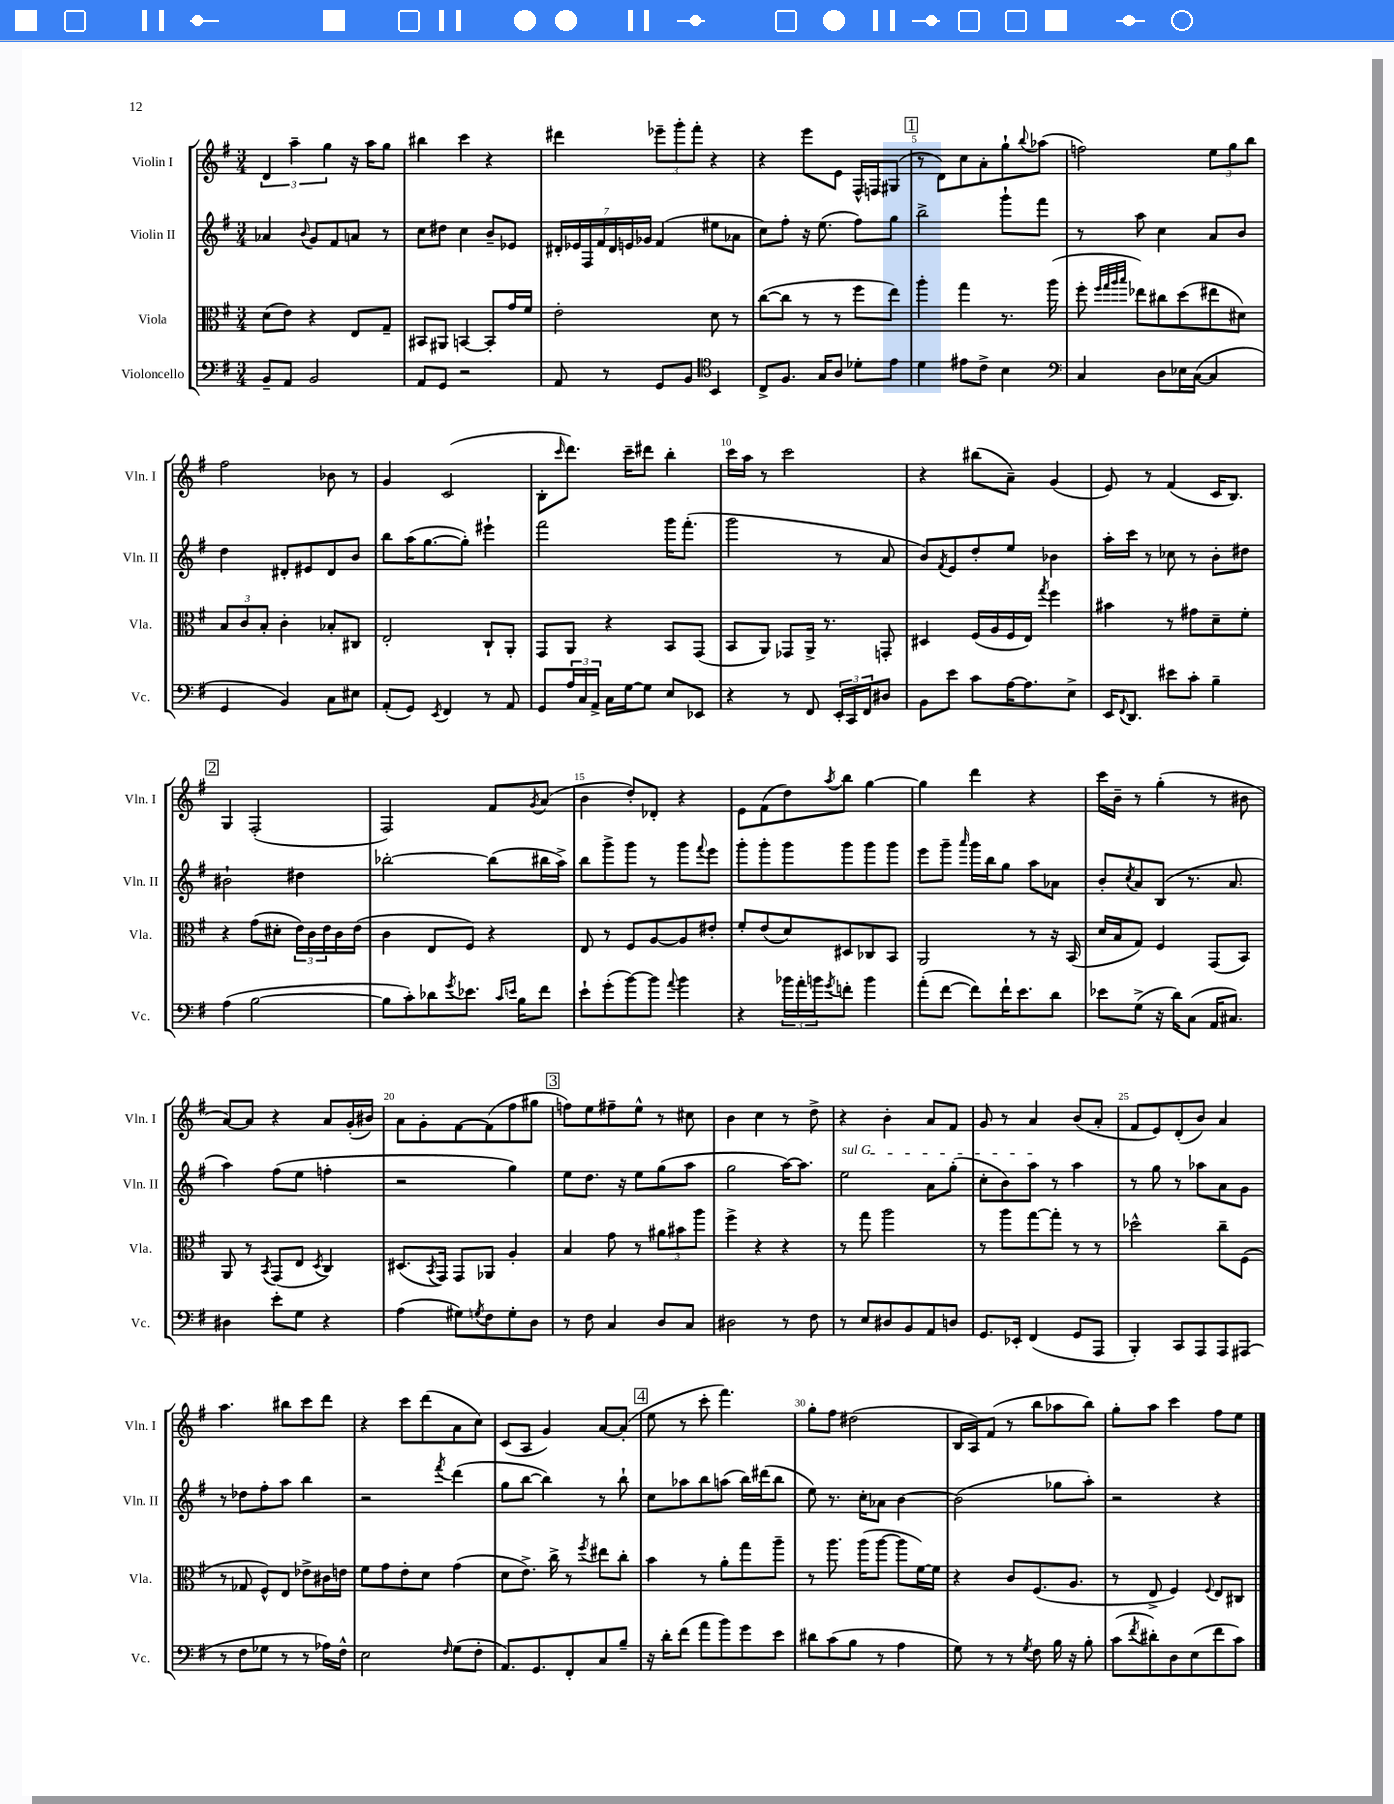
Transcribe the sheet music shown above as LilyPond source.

<<
\new StaffGroup <<
\new Staff = "s0" \with { instrumentName = "Violin I" shortInstrumentName = "Vln. I" } {
    \clef treble \key g \major \numericTimeSignature \time 3/4
    \tuplet 3/2 { d'4 a''4-- g''4 } r16 a''16 g''8 |
    bis''4 c'''4 r4 |
    dis'''4 \tuplet 3/2 { ees'''8-- g'''8-. fis'''8-. } r4 |
    r4 e'''8 e'8 fis16-^ f16 gis8( |
    \mark \markup { \box "1" } r8 d'8) c''8 a'8-. g''8-! \appoggiatura { b''8 } aes''8( |
    f''2) \tuplet 3/2 { e''8 g''8 b''8 } |
    fis''2 bes'8 r8 |
    g'4 c'2( |
    b8-. \grace { c'''16 } d'''8.) c'''16-- dis'''8 b''4-. |
    c'''16 a''16 r8 c'''2 |
    r4 bis''8( a'8--) g'4( |
    e'8) r8 fis'4( c'16 b8.) |
    \mark \markup { \box "2" } g4 fis2-.( |
    fis2) fis'8 \acciaccatura { g'8 } a'8( |
    b'4 d''8-.) des'8-. r4 |
    e'8 fis'8( d''8) \acciaccatura { a''8 } b''8 g''4~ |
    g''4 d'''4 r4 |
    c'''16 b'16-- r8 g''4-.( r8 bis'8 |
    a'8~) a'8 r4 a'8 g'16-.( bis'16) |
    a'8 g'8-. fis'8~ fis'8( fis''8 gis''8 |
    \mark \markup { \box "3" } f''8) e''8 fis''8-- e''8-^ r8 cis''8 |
    b'4 c''4 r8 d''8-> |
    r4 b'4-. a'8 fis'8 |
    g'8 r8 a'4 b'8( a'8-. |
    fis'8 e'8) d'8-.( b'8) a'4 |
    a''4. bis''8 c'''8 d'''8 |
    r4 c'''8 d'''8( a'8 c''8) |
    c'8( a8 g'4) a'8~ a'8-.( |
    \mark \markup { \box "4" } e''8 r8 c'''8-. fis'''4.) |
    g''8-. fis''8 dis''2( |
    b16 a16) fis'8( r8 b''8 aes''8 b''8) |
    g''8-. a''8 c'''4 fis''8 e''8 \bar "|." |
}
\new Staff = "s1" \with { instrumentName = "Violin II" shortInstrumentName = "Vln. II" } {
    \clef treble \key g \major \numericTimeSignature \time 3/4
    aes'4 \appoggiatura { b'8 } g'8 fis'8 a'8 r8 |
    c''8 dis''8 c''4 b'8-- ees'8 |
    \tuplet 7/4 { dis'16-. ees'16 fis16 fis'16 dis'16 e'16 ges'16 } fis'4( eis''8 aes'8 |
    c''8) fis''8-. r16 e''8.( fis''8) g''8 |
    \mark \markup { \box "1" } b''2-> g'''8-! fis'''8 |
    r8 a''8 c''4 a'8 b'8 |
    d''4 dis'8-. eis'8 dis'8 b'8 |
    b''8 a''16( g''8.~ g''8-.) eis'''4-! |
    fis'''2 g'''16 fis'''8.-.( |
    g'''2 r8 a'8 |
    b'8) \acciaccatura { fis'8 } e'8 d''8-. e''8 bes'4 |
    a''16-. c'''16 r8 ces''8 r8 b'8-. dis''8 |
    \mark \markup { \box "2" } bis'2-! dis''4 |
    bes''2~-. bes''8( bis''16 a''16->) |
    b''8 g'''8-> g'''8 r8 g'''8 \appoggiatura { fis'''8 } e'''8 |
    g'''8-. g'''8-. g'''8 g'''8 g'''8 g'''8 |
    e'''8 g'''8-- \grace { a'''16 } g'''16 b''16 g''8 a''8 aes'8 |
    b'8-. \acciaccatura { c''8 } a'8 b8( r8. a'8. |
    a''4) fis''8( e''8 f''4-. |
    r2 g''4) |
    \mark \markup { \box "3" } e''8 d''8. r16 e''8 g''8( a''8 |
    g''2 a''16~) a''8. |
    \once \override TextSpanner.bound-details.left.text = \markup { \italic "sul G" } e''2\startTextSpan a'8 g''8-.( |
    c''8-. b'8) a''8\stopTextSpan r8 a''4 |
    r8 g''8 r8 aes''8 a'8 g'8 |
    r8 des''8 fis''8-. a''8 b''4 |
    r2 \acciaccatura { fis'''8 } d'''4( |
    g''8 b''8~ b''4) r8 b''8-! |
    \mark \markup { \box "4" } c''8 aes''8 b''8 a''8( b''16) dis'''16( b''8 |
    e''8) r8. c''16-. aes'8 b'4~ |
    b'2( ges''8 a''8-.) |
    r2 r4 \bar "|." |
}
\new Staff = "s2" \with { instrumentName = "Viola" shortInstrumentName = "Vla." } {
    \clef alto \key g \major \numericTimeSignature \time 3/4
    d'8( e'8) r4 e8 g8-- |
    bis,8 ais,8 b,4~ b,8-. g'16 fis'16 |
    e'2-. d'8 r8 |
    c''8~( c''8 r8 r8 fis''8 e''8) |
    \mark \markup { \box "1" } a''4-. g''4 r8. a''16( |
    fis''8-. \grace { fis''32 g''32 a''32 b''32 } ees''8) cis''8 d''8( eis''8 dis'8) |
    \tuplet 3/2 { b8 c'8 b8-. } c'4-. bes8-. cis8 |
    e2-. c8-! a,8-. |
    g,8 a,8 r4 b,8 g,8( |
    b,8 a,8) ges,8 a,16-> r8. g,8-. |
    dis4 fis16( a16 fis16 e16) \acciaccatura { g''8 } fis''4 |
    bis'4 r8 gis'8 d'8-- fis'8-. |
    \mark \markup { \box "2" } r4 g'8( dis'8-. \tuplet 3/2 { e'16) c'16 e'16 } c'16 e'16( |
    c'4 e8 fis8) r4 |
    e8 r8 fis8 a8~ a8 eis'8-. |
    fis'8-. e'8( d'8) dis8 ces8 b,8 |
    a,2 r8 r16 b,16( |
    d'16 b16 g8) fis4 g,8( b,8) |
    a,8 r8 \acciaccatura { b,8 } g,8( e8 \acciaccatura { d8 } c4) |
    dis8.( \acciaccatura { b,8 } g,16) g,8 aes,8 a4-. |
    \mark \markup { \box "3" } b4 g'8 r8 \tuplet 3/2 { ais'8 bis'8 a''8 } |
    fis''4-> r4 r4 |
    r8 g''8 a''2 |
    r8 a''8 g''8~ g''8-. r8 r8 |
    des''2-^ c''8-- fis8( |
    r8 ges8 fis8-^) e8 ees'8-> cis'16 e'16 |
    fis'8 g'8 e'8-. d'8 g'4( |
    d'8 e'8.->) c''16-> r8 \acciaccatura { fis''8 } eis''8 c''8-. |
    \mark \markup { \box "4" } b'4 r8 a'8-. g''8 a''8-- |
    r8 a''8. a''16( a''8~ a''8 fis'16~) fis'16 |
    r4 c'8 fis8.( a8. |
    r8 e8-> fis4) \appoggiatura { fis8 } e8 cis8 \bar "|." |
}
\new Staff = "s3" \with { instrumentName = "Violoncello" shortInstrumentName = "Vc." } {
    \clef bass \key g \major \numericTimeSignature \time 3/4
    b,8-- a,8 b,2 |
    a,8 g,8 r2 |
    a,8 r8 g,8 b,8 \clef tenor b,4 |
    c8-> fis8. g16 a8 des'8-. e'8 |
    \mark \markup { \box "1" } d'4 eis'8 c'8-> b4 |
    \clef bass c4 d8 ees16 c16~( c4 |
    g,4 b,4) c8 eis8 |
    a,8-.( g,8) \acciaccatura { e,8 } fis,4 r8 a,8 |
    g,8 \tuplet 3/2 { a16 c16 a,16-> } c16 g16~ g8 e8 ees,8 |
    r4 r8 fis,8 \tuplet 3/2 { e,16-. c,16 fis,16 } dis8 |
    b,8 e'8 c'8 a16~ a8. e8-> |
    e,16 \appoggiatura { fis,8 } d,8. eis'8 c'8-. b4-- |
    \mark \markup { \box "2" } a4( b2~ |
    b8 c'8-.) des'8 \acciaccatura { g'8 } ees'8. \grace { c'16 e'16 } b16 fis'8 |
    e'8-! g'8-.( b'8~) b'8 \appoggiatura { a'8 } b'4 |
    r4 \tuplet 3/2 { bes'16 a'16-. b'16 } \acciaccatura { g'8 } f'8-. b'4 |
    a'8-.( fis'8~ fis'8) fis'16-! e'8. d'8 |
    ees'8 g8->( r16 d'16) c8( a,16 cis8.) |
    dis4 e'8-. g8 r4 |
    a4( gis8) \acciaccatura { g8 } fis8 g8-. d8 |
    \mark \markup { \box "3" } r8 fis8 c4 d8 c8 |
    dis2 r8 fis8 |
    r8 e8 dis8 b,8 a,8 d8 |
    g,8. ees,16-. fis,4( g,8 a,,8 |
    b,,4-.) c,8 a,,8 a,,8 ais,,8( |
    r8 fis8 ges8 r8 r8 aes16) fis16-^ |
    e2 \grace { fis16 } g8( fis8-. |
    a,8.) g,8. fis,8-. c8 b8-- |
    \mark \markup { \box "4" } r16 d'16-. fis'8( a'8 b'8) g'8 e'8 |
    dis'8 c'8( b8 r8 a4 |
    g8) r8 r8 \acciaccatura { g8 } fis8 b16 r16 b8-. |
    c'8( \acciaccatura { fis'8 } dis'8-.) d8 e8( fis'8 c'8) \bar "|." |
}
>>
>>
\layout { \context { \Score \override BarNumber.break-visibility = ##(#f #t #t) barNumberVisibility = #(every-nth-bar-number-visible 5) } }
